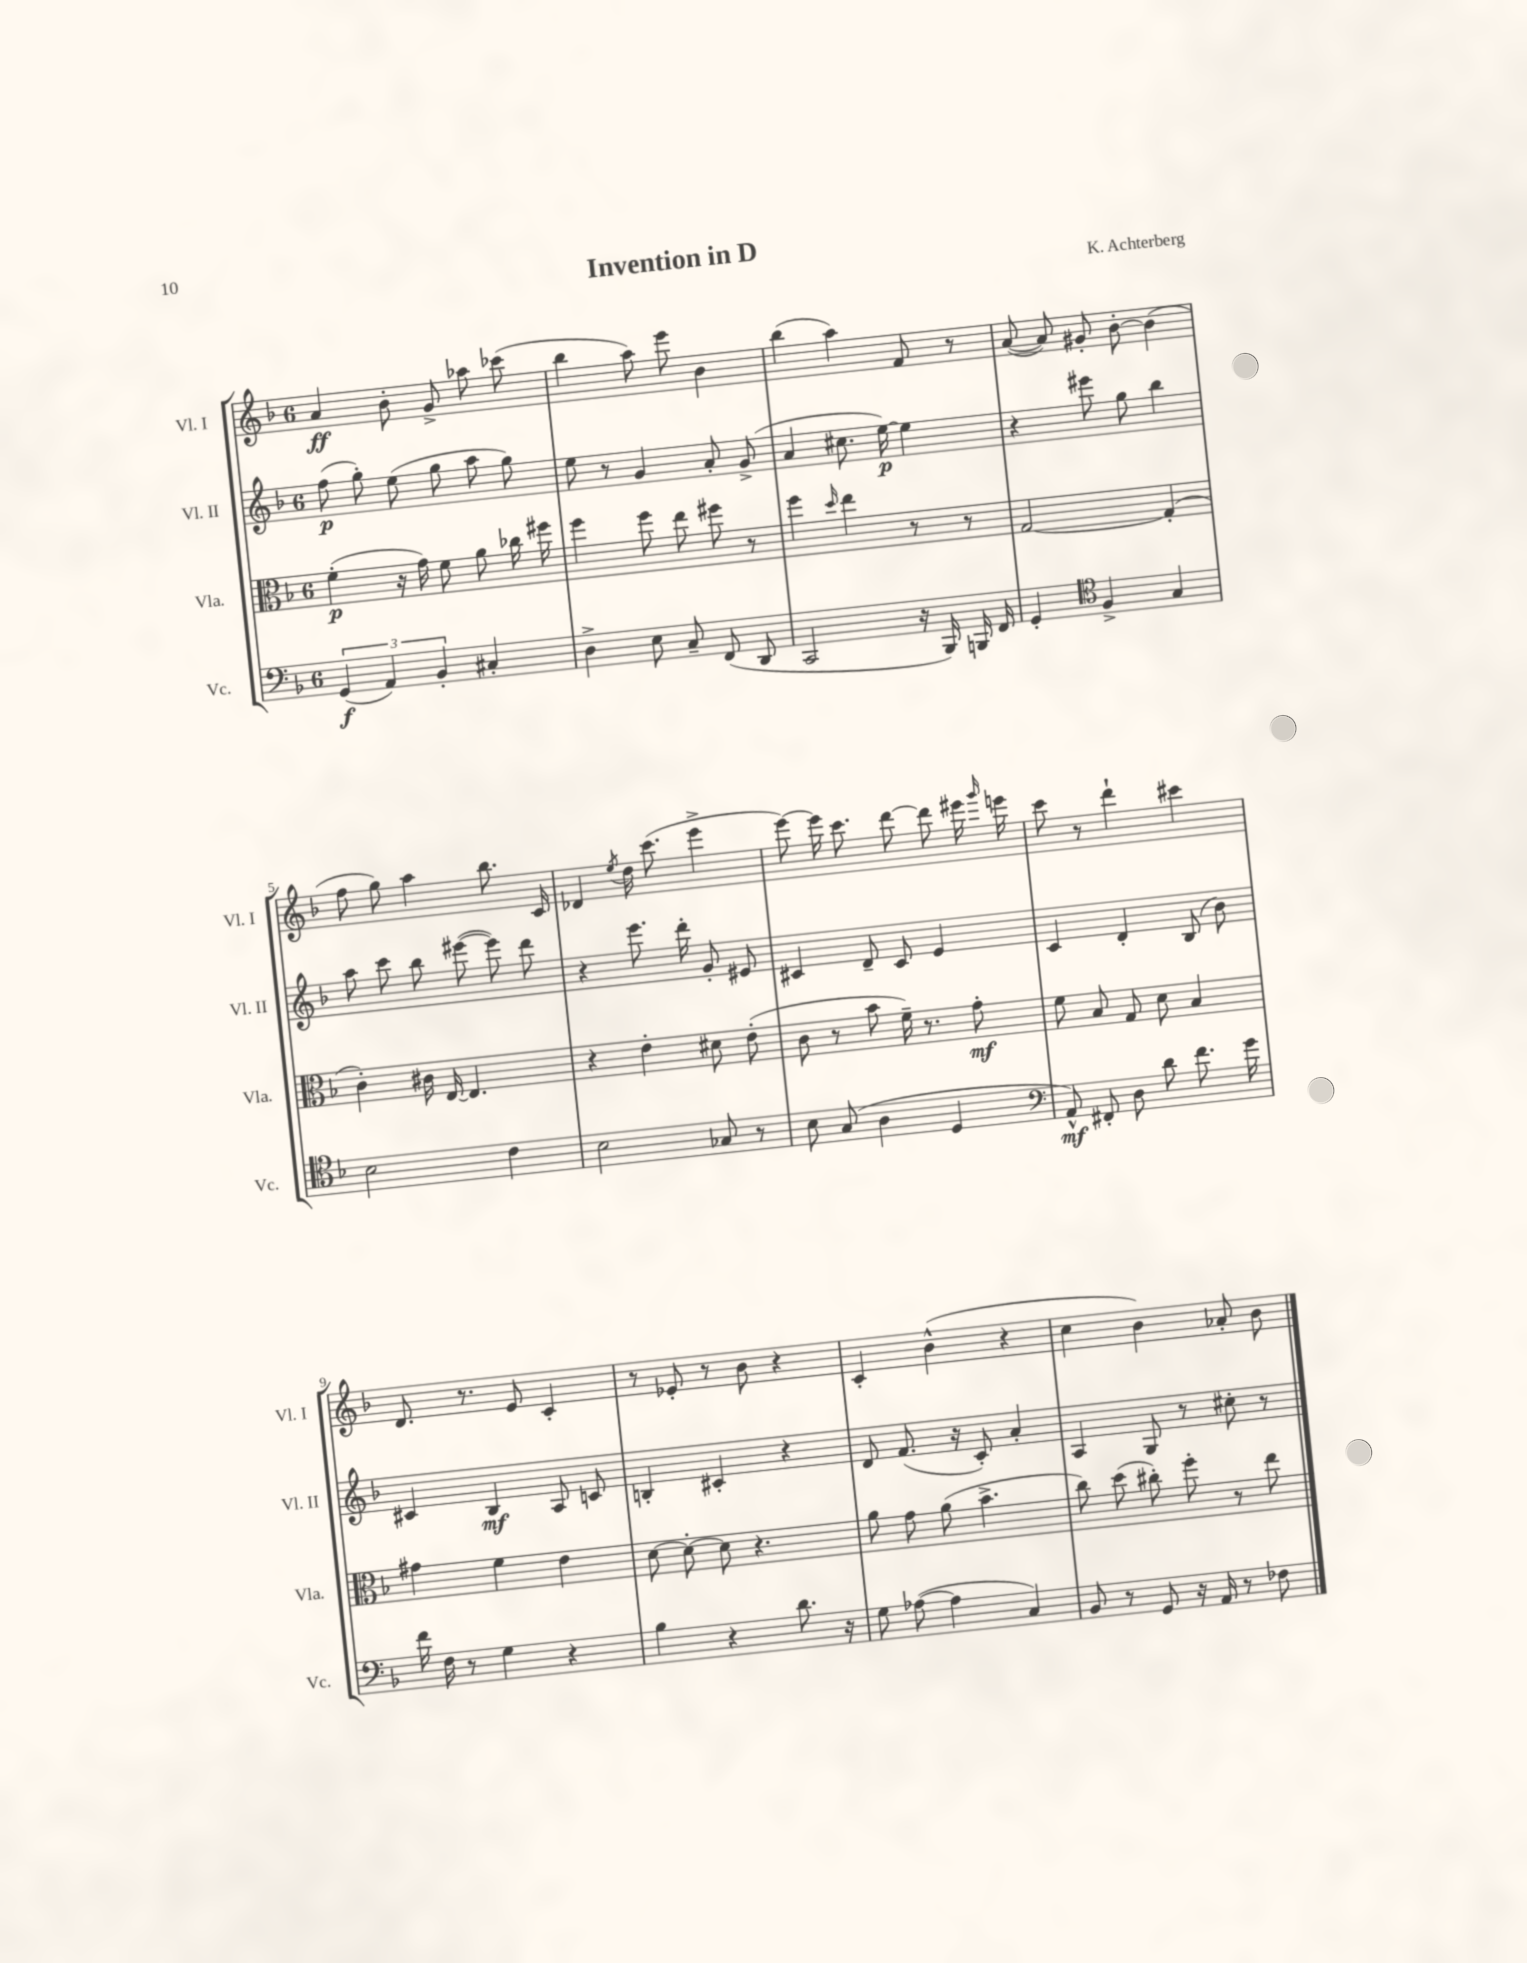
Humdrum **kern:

**kern	**kern	**kern	**kern
*staff4	*staff3	*staff2	*staff1
*clefF4	*clefC3	*clefG2	*clefG2
*k[b-]	*k[b-]	*k[b-]	*k[b-]
*M6/8	*M6/8	*M6/8	*M6/8
(6GG	(4f'	(8ff	4a
.	.	8gg')	.
6AA)	.	.	.
.	16r	(8ee	8b-'
.	16g)	.	.
6BB-'	.	.	.
.	8f	8gg	8g^
4C#'	8a	8aa	8aa-
.	16cc-	8gg)	(8ccc-
.	16ff#	.	.
=	=	=	=
4D^	4ff	8ee	4bb-
.	.	8r	.
8E	8ff	4g	8aa)
8C~	8ee	.	8eee
(8FF	8ff#	8a'	4b-
8DD	8r	(8g^	.
=	=	=	=
2CC	4ff	4a	(4bb-
.	16qqdd	.	.
.	4ee	8.cc#	4aa)
.	.	[16ee)	.
16r	8r	4ee]	8f
16BBB-)	.	.	.
16BBB	8r	.	8r
16FF	.	.	.
=	=	=	=
4GG'	[2G	4r	([8a
.	.	.	8a])
*clefC4	*	*	*
4F^	.	8eee#	8g#'
.	.	8gg	[8b-'
4G	(4G']	4bb-	(4b-]
=	=	=	=
2B-	4c')	8aa	8ff
.	.	8ccc	8gg)
.	16c#	8bb-	4aa
.	[16E	.	.
.	4.E]	([8eee#	.
4c	.	8eee#])	8.bb-
.	.	8ddd	.
.	.	.	16c
=	=	=	=
2B-	4r	4r	4d-
.	.	.	8qee
.	4e'	8.eee	16dd
.	.	.	(8.ccc
.	.	16ddd'	.
8G-	8d#	8g'	4eee^
8r	(8e'	8e#	.
=	=	=	=
8B-	8c	4c#	[8eee)
(8G	8r	.	16eee]
.	.	.	8.ccc
4A	8b-	8d~	.
.	16f~)	8c#	[8ddd
.	8.r	.	.
4D	.	4e	8ddd]
.	8g'	.	16eee#
.	.	.	16qqggg
.	.	.	16eee
=	=	=	=
*clefF4	*	*	*
8AA^^)	8f	4c	8ccc
8FF#'	8B-	.	8r
8D	8G	4d'	4ddd`
8d	8d	.	.
8.f	4B-	(8B-	4ccc#
.	.	8b-)	.
16g	.	.	.
=	=	=	=
16f	4g#	4c#	8.d
16F	.	.	.
8r	.	.	.
.	.	.	8.r
4G	4f	4B-	.
.	.	.	8e
4r	4e	8A	4c'
.	.	8c	.
=	=	=	=
4B-	[8d	4B'	8r
.	8d'_	.	8e-'
4r	8d]	4c#'	8r
.	4.r	.	8b-
8.d	.	4r	4r
16r	.	.	.
=	=	=	=
8G	8a	8d	4c'
([8A-	8g	(8.f	.
4A-]	(8a	.	(4b-^^
.	.	16r	.
.	4.b-^	8c')	.
4C)	.	4a'	4r
=	=	=	=
8BB-	8cc)	4A	4cc
8r	(8dd	.	.
8GG	8cc#')	8G	4b-)
16r	8ff'	8r	.
16AA	.	.	.
8r	8r	8cc#'	8a-'
8F-	8ee	8r	8b-
==	==	==	==
*-	*-	*-	*-
